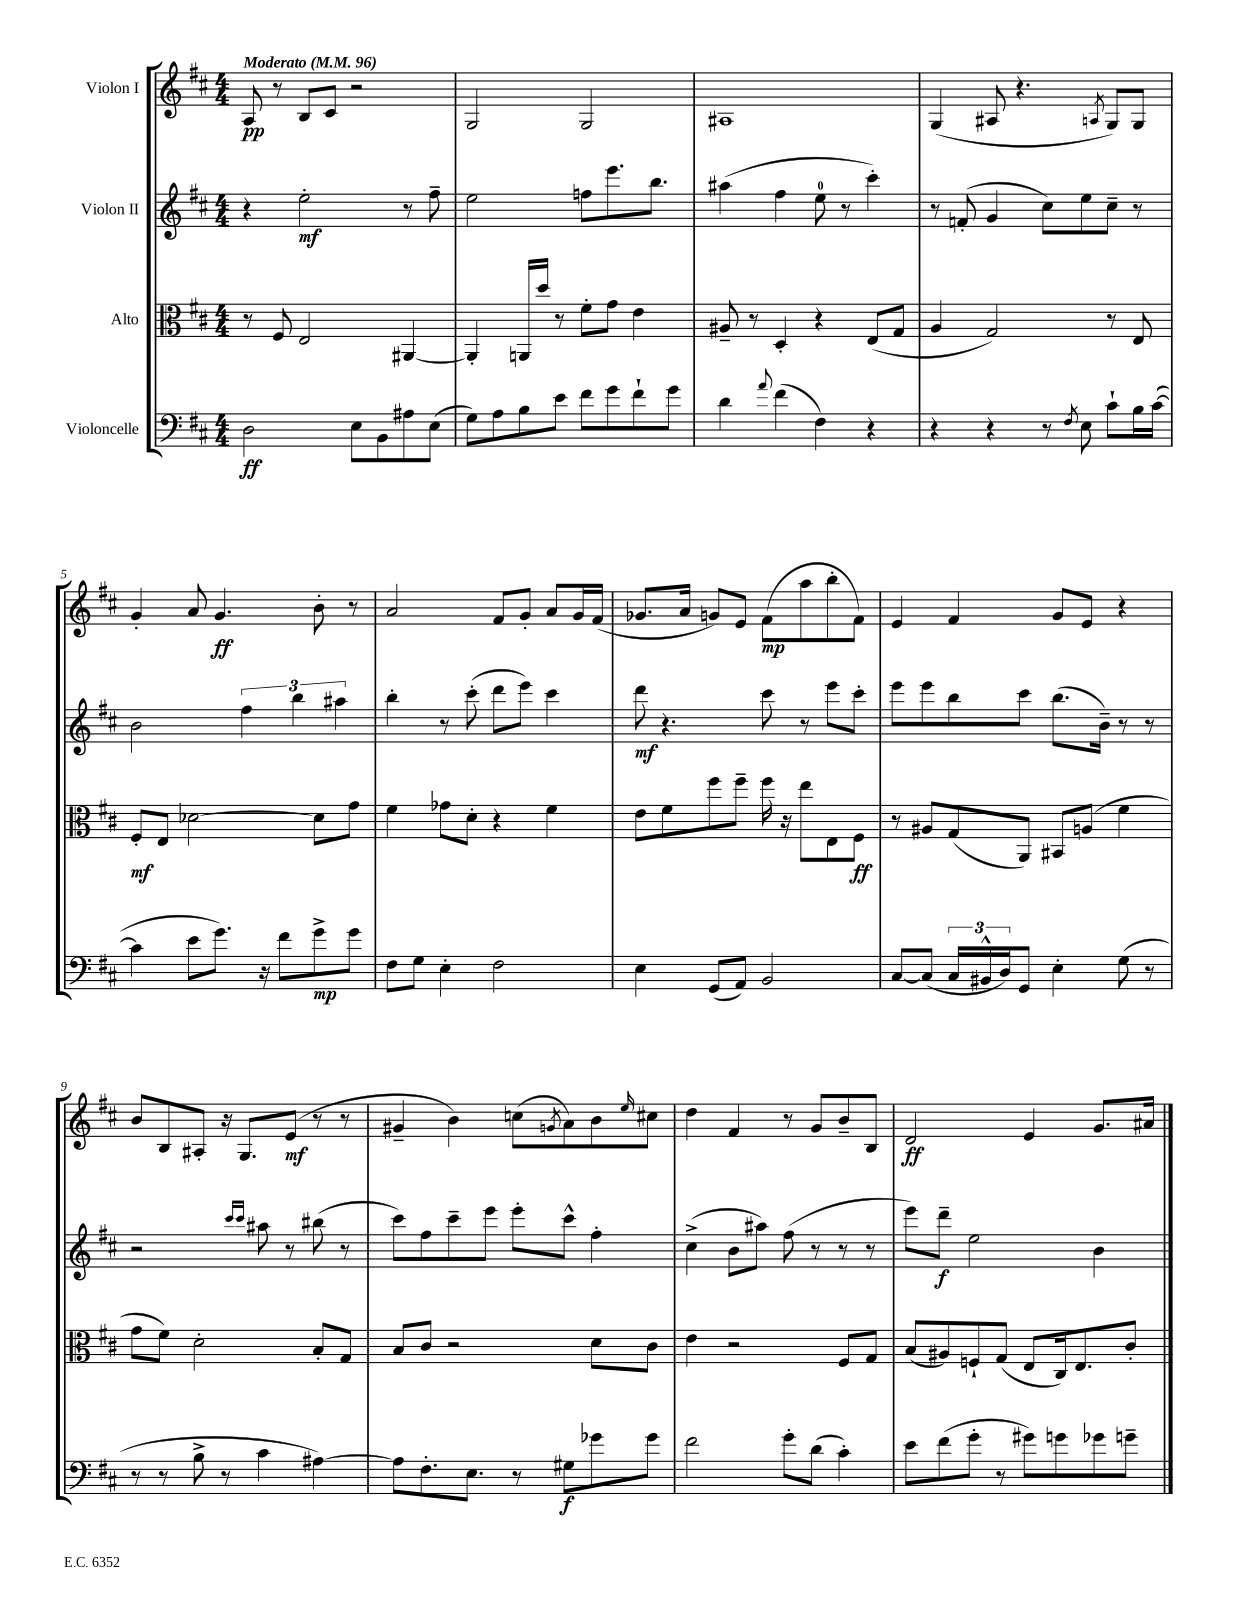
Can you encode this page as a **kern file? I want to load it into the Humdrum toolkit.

**kern	**dynam	**kern	**dynam	**kern	**dynam	**kern	**dynam
*part4	*part4	*part3	*part3	*part2	*part2	*part1	*part1
*staff4	*staff4	*staff3	*staff3	*staff2	*staff2	*staff1	*staff1
*I"Violoncelle	*	*I"Alto	*	*I"Violon II	*	*I"Violon I	*
*clefF4	*	*clefC3	*	*clefG2	*	*clefG2	*
*k[f#c#]	*	*k[f#c#]	*	*k[f#c#]	*	*k[f#c#]	*
*M4/4	*	*M4/4	*	*M4/4	*	*M4/4	*
*MM96	*	*MM96	*	*MM96	*	*MM96	*
=1	=1	=1	=1	=1	=1	=1	=1
!	!	!	!	!	!	!LO:TX:a:B:t=Moderato	!
2D\	ff	8r	.	4r	.	8A/	pp
.	.	8F#/	.	.	.	8r	.
.	.	2E/	.	2ee'\	mf	8B/L	.
.	.	.	.	.	.	8c#/J	.
8E\L	.	.	.	.	.	2r	.
8BB\	.	.	.	.	.	.	.
8A#X\	.	[4AA#X/	.	8r	.	.	.
(8E\J	.	.	.	8ff#~\	.	.	.
=2	=2	=2	=2	=2	=2	=2	=2
8G\L)	.	4AA#'/]	.	2ee\	.	2G/	.
8A\	.	.	.	.	.	.	.
8B\	.	16AAn/LL	.	.	.	.	.
.	.	16dd/JJ	.	.	.	.	.
8e\J	.	8r	.	.	.	.	.
8f#\L	.	8f#'\L	.	8ffn\L	.	2G/	.
8g\	.	8g\J	.	8.eee\	.	.	.
8f#`\	.	4e\	.	.	.	.	.
.	.	.	.	8.bb\J	.	.	.
8g\J	.	.	.	.	.	.	.
=3	=3	=3	=3	=3	=3	=3	=3
4d\	.	8A#X~/	.	(4aa#X\	.	1A#X	.
.	.	8r	.	.	.	.	.
8qqa/	.	.	.	.	.	.	.
(4f#\	.	4D'/	.	4ff#\	.	.	.
4F#\)	.	4r	.	8ee\	.	.	.
.	.	.	.	8r	.	.	.
4r	.	(8E/L	.	4ccc#'\)	.	.	.
.	.	8G/J	.	.	.	.	.
=4	=4	=4	=4	=4	=4	=4	=4
4r	.	4A/	.	8r	.	(4G/	.
.	.	.	.	(8fn'/	.	.	.
4r	.	2G/)	.	4g/	.	8A#X/	.
.	.	.	.	.	.	4.r	.
8r	.	.	.	8cc#\L)	.	.	.
8qF#/	.	.	.	.	.	.	.
8E\	.	.	.	8ee\	.	.	.
.	.	.	.	.	.	8qAn/	.
8c#`\L	.	8r	.	8cc#~\J	.	8G/L)	.
16B\L	.	8E/	.	8r	.	8G/J	.
([16c#\JJ	.	.	.	.	.	.	.
!!LO:LB:g=z
=5	=5	=5	=5	=5	=5	=5	=5
4c#\]	.	8F#'/L	mf	2b\	.	4g'/	.
.	.	8E/J	.	.	.	.	.
8e\L	.	[2d-X\	.	.	.	8a/	.
8.g\J)	.	.	.	.	.	4.g/	ff
.	.	.	.	6ff#\	.	.	.
16r	.	.	.	.	.	.	.
8f#\L	.	.	.	.	.	.	.
.	.	.	.	6bb\	.	.	.
8g^\	mp	8d-\L]	.	.	.	8b'\	.
.	.	.	.	6aa#X\	.	.	.
8g\J	.	8g\J	.	.	.	8r	.
=6	=6	=6	=6	=6	=6	=6	=6
8F#\L	.	4f#\	.	4bb'\	.	2a/	.
8G\J	.	.	.	.	.	.	.
4E'\	.	8g-X\L	.	8r	.	.	.
.	.	8d'\J	.	(8ccc#'\	.	.	.
2F#\	.	4r	.	8ddd\L	.	8f#/L	.
.	.	.	.	8eee\J)	.	8g'/J	.
.	.	4f#\	.	4ccc#\	.	8a/L	.
.	.	.	.	.	.	16g/L	.
.	.	.	.	.	.	(16f#/JJ	.
=7	=7	=7	=7	=7	=7	=7	=7
4E\	.	8e\L	.	8ddd\	mf	8.g-X/L	.
.	.	8f#\	.	4.r	.	.	.
.	.	.	.	.	.	16a/Jk	.
(8GG/L	.	8ff#\	.	.	.	8gn/L)	.
8AA/J)	.	8ff#~\J	.	.	.	8e/J	.
2BB/	.	16ff#\	.	8ccc#\	.	(8f#\L	mp
.	.	16r	.	.	.	.	.
.	.	8ee\L	.	8r	.	8aa\	.
.	.	8E\	.	8eee\L	.	8bb'\	.
.	.	8F#\J	ff	8ccc#'\J	.	8f#\J)	.
=8	=8	=8	=8	=8	=8	=8	=8
[8C#/L	.	8r	.	8eee\L	.	4e/	.
(8C#/J]	.	8A#X/L	.	8eee\	.	.	.
24C#/LL	.	(8G/	.	8bb\	.	4f#/	.
24BB#X^^/	.	.	.	.	.	.	.
24D/J)	.	.	.	.	.	.	.
8GG/J	.	8AA/J)	.	8ccc#\J	.	.	.
4E'\	.	8BB#X/L	.	(8.bb\L	.	8g/L	.
.	.	(8An/J	.	.	.	8e/J	.
.	.	.	.	16b~\Jk)	.	.	.
(8G\	.	4f#\	.	8r	.	4r	.
8r	.	.	.	8r	.	.	.
!!LO:LB:g=z
=9	=9	=9	=9	=9	=9	=9	=9
8r	.	8g\L	.	2r	.	8b/L	.
8r	.	8f#\J)	.	.	.	8B/	.
8B^\	.	2d'\	.	.	.	8A#X'/J	.
8r	.	.	.	.	.	16r	.
.	.	.	.	.	.	8.G/L	.
.	.	.	.	16qqccc#/LL	.	.	.
.	.	.	.	16qqccc#/JJ	.	.	.
4c#\	.	.	.	8aa#X\	.	.	.
.	.	.	.	8r	.	(8e/J	mf
[4A#X\)	.	8B'/L	.	(8bb#X\	.	8r	.
.	.	8G/J	.	8r	.	8r	.
=10	=10	=10	=10	=10	=10	=10	=10
8A#\L]	.	8B/L	.	8ccc#\L)	.	4g#X~/	.
8.F#'\	.	8c#/J	.	8ff#\	.	.	.
.	.	2r	.	8ccc#~\	.	4b\)	.
8.E\J	.	.	.	.	.	.	.
.	.	.	.	8eee\J	.	.	.
8r	.	.	.	8eee'\L	.	(8ccn\L	.
.	.	.	.	.	.	8qgn/	.
8G#X\L	f	.	.	8ccc#^^\J	.	8a\)	.
8g-X\	.	8d\L	.	4ff#'\	.	8b\	.
.	.	.	.	.	.	16qqee/	.
8g-\J	.	8c#\J	.	.	.	8cc#X\J	.
=11	=11	=11	=11	=11	=11	=11	=11
2f#\	.	4e\	.	(4cc#^\	.	4dd\	.
.	.	2r	.	8b\L	.	4f#/	.
.	.	.	.	8aa#X\J)	.	.	.
8g'\L	.	.	.	(8ff#\	.	8r	.
(8d\J	.	.	.	8r	.	8g/L	.
4c#'\)	.	8F#/L	.	8r	.	8b~/	.
.	.	8G/J	.	8r	.	8B/J	.
=12	=12	=12	=12	=12	=12	=12	=12
8e\L	.	(8B/L	.	8eee\L)	.	2d/	ff
(8f#\	.	8A#X/)	.	8ddd~\J	f	.	.
8g'\J	.	8Fn`/	.	2ee\	.	.	.
8r	.	(8G/J	.	.	.	.	.
8g#X\L)	.	8E/L	.	.	.	4e/	.
8gn\	.	16C#/k)	.	.	.	.	.
.	.	8.E/	.	.	.	.	.
8g-X\	.	.	.	4b\	.	8.g/L	.
8gn~\J	.	8c#'/J	.	.	.	.	.
.	.	.	.	.	.	16a#X/Jk	.
==	==	==	==	==	==	==	==
*-	*-	*-	*-	*-	*-	*-	*-
